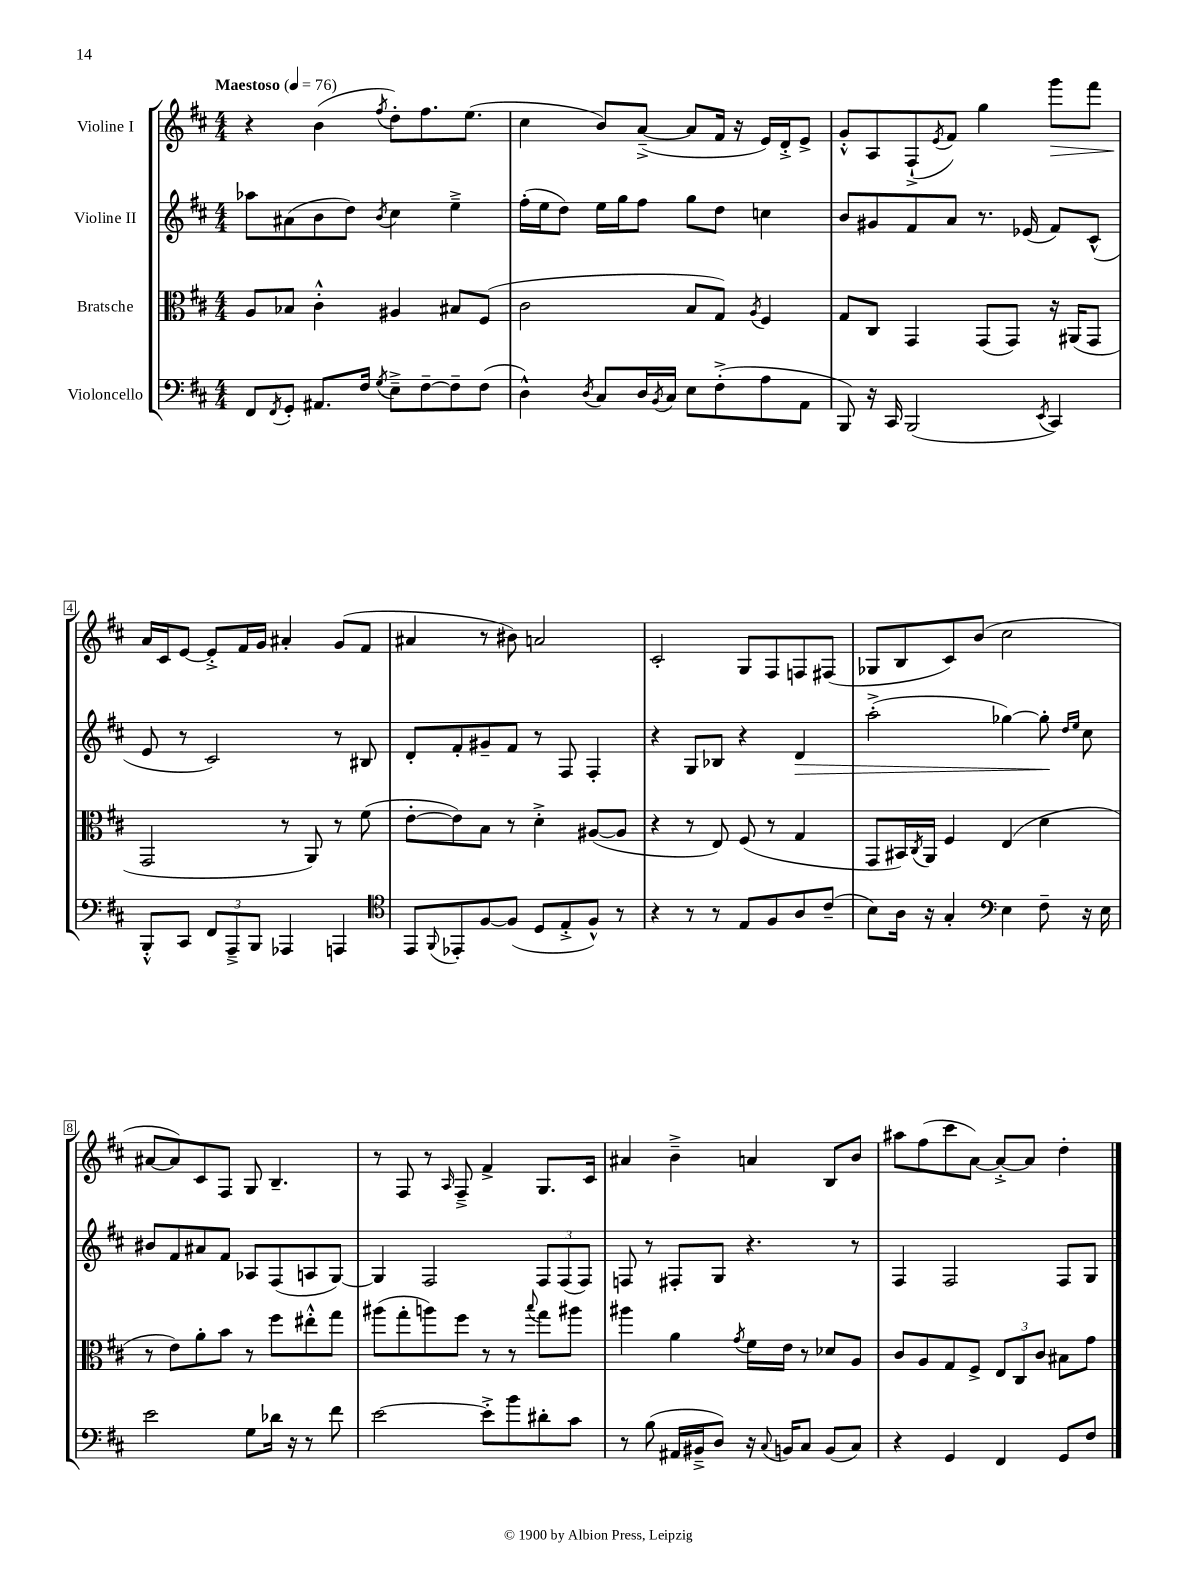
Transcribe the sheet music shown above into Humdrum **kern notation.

**kern	**kern	**kern	**dynam	**kern	**dynam
*part4	*part3	*part2	*part2	*part1	*part1
*staff4	*staff3	*staff2	*staff2	*staff1	*staff1
*I"Violoncello	*I"Bratsche	*I"Violine II	*	*I"Violine I	*
*clefF4	*clefC3	*clefG2	*	*clefG2	*
*k[f#c#]	*k[f#c#]	*k[f#c#]	*	*k[f#c#]	*
*M4/4	*M4/4	*M4/4	*	*M4/4	*
*MM76	*MM76	*MM76	*	*MM76	*
=1	=1	=1	=1	=1	=1
!	!	!	!	!LO:TX:a:B:t=Maestoso	!
8FF#/L	8A/L	8aa-X\L	.	4r	.
8qFF#/	.	.	.	.	.
8GG'/J	8B-X/J	(8a#X\	.	.	.
8.AA#X/L	4c#'^^\	8b\	.	(4b\	.
.	.	8dd\J)	.	.	.
16F#/Jk	.	.	.	.	.
8qG/	.	8qb/	.	8qff#/	.
8E~^\L	4A#X/	4cc#\	.	8dd'\L)	.
[8F#~\	.	.	.	8.ff#\	.
8F#~\]	8B#X/L	4ee~^\	.	.	.
.	.	.	.	(8.ee\J	.
(8F#\J	(8F#/J	.	.	.	.
=2	=2	=2	=2	=2	=2
4D^^\)	2c#\	(16ff#'\LL	.	4cc#\	.
.	.	16ee\J	.	.	.
.	.	8dd\J)	.	.	.
8qD/	.	.	.	.	.
8C#/L	.	16ee\LL	.	8b/L)	.
.	.	16gg\J	.	.	.
16D/L	.	8ff#\J	.	([8a~^/J	.
8qBB/	.	.	.	.	.
16C#/JJ	.	.	.	.	.
8E\L	8B/L	8gg\L	.	8a/L]	.
(8F#'^\	8G/J)	8dd\J	.	16f#/Jk	.
.	.	.	.	16r	.
.	8qA/	.	.	.	.
8A\	4F#/	4ccn\	.	16e/LL)	.
.	.	.	.	16d'^/J	.
8AA\J	.	.	.	8e^/J	.
=3	=3	=3	=3	=3	=3
8BBB/)	8G/L	8b/L	.	8g'^^/L	.
16r	8C#/J	8g#X/	.	8A/	.
16CC#/	.	.	.	.	.
(2BBB/	4GG/	8f#/	.	(8F#`^/	.
.	.	.	.	8qe/	.
.	.	8a/J	.	8f#/J)	.
.	(8GG/L	8.r	.	4gg\	.
.	8GG/J)	.	.	.	.
.	.	(16e-X/	.	.	.
8qEE/	.	.	.	.	.
!	!	!	!	!	!LO:HP:b
4CC#/)	16r	8f#/L)	.	8ggg\L	>
.	(16AA#X/KL	.	.	.	.
.	8GG/J	(8c#^^/J	.	8fff#\J	.
!!LO:LB:g=z
=4	=4	=4	=4	=4	=4
8BBB'^^/L	2GG/	8e/	.	16a/LL	.
.	.	.	.	16c#/J	]
8CC#/J	.	8r	.	[8e/J	.
12FF#/L	.	2c#/)	.	8e'^/L]	.
12AAA~^/	.	.	.	.	.
.	.	.	.	16f#/L	.
12BBB/J	.	.	.	.	.
.	.	.	.	16g/JJ	.
4AAA-X/	8r	.	.	4a#X'/	.
.	8AA/)	.	.	.	.
4AAAn/	8r	8r	.	(8g/L	.
.	(8f#\	8B#X/	.	8f#/J	.
=5	=5	=5	=5	=5	=5
*clefC4	*	*	*	*	*
8EE/L	[8e'\L	8d'/L	.	4a#X/	.
8qqFF#/	.	.	.	.	.
8EE-X'/	8e\])	8f#'/	.	.	.
[8F#/	8B\J	8g#X~/	.	8r	.
(8F#/J]	8r	8f#/J	.	8b#X\)	.
8D/L	4d'^\	8r	.	2an/	.
8E'^/	.	8F#/	.	.	.
8F#^^/J)	([8A#X/L	4F#'/	.	.	.
8r	8A#/J]	.	.	.	.
=6	=6	=6	=6	=6	=6
4r	4r	4r	.	2c#'/	.
8r	8r	8G/L	.	.	.
8r	8E/)	8B-X/J	.	.	.
8E/L	(8F#/	4r	.	8G/L	.
8F#/	8r	.	.	8F#/	.
!	!	!	!LO:HP:b	!	!
8A/	4G/	4d/	>	8Fn/	.
(8c#~/J	.	.	.	(8F#X/J	.
=7	=7	=7	=7	=7	=7
8B\L)	8GG/L	(2aa'^\	.	8G-X/L	.
16A\Jk	16BB#X/L)	.	.	8B/	.
.	8qC#/	.	.	.	.
16r	16AA/JJ	.	.	.	.
4G'/	4F#/	.	.	8c#/)	.
.	.	.	.	(8b/J	.
*clefF4	*	*	*	*	*
4E\	(4E/	[4gg-X\)	.	2cc#\	.
8F#~\	4d\	8gg-'\]	.	.	.
.	.	16qqdd/LL	.	.	.
.	.	16qqee/JJ	.	.	.
16r	.	8cc#\	]	.	.
16E\	.	.	.	.	.
!!LO:LB:g=z
=8	=8	=8	=8	=8	=8
2e\	8r	8b#X/L	.	[8a#X/L	.
.	8e\L)	8f#/	.	8a#/])	.
.	8a'\	8a#X/	.	8c#/	.
.	8b\J	8f#/J	.	8F#/J	.
8G\L	8r	8A-X/L	.	8G/	.
16d-X\Jk	8ff#\L	(8F#/	.	4.B~/	.
16r	.	.	.	.	.
8r	8ee#X'^^\	8An/	.	.	.
8f#\	8gg\J	[8G/J)	.	.	.
=9	=9	=9	=9	=9	=9
[2e\	(8aa#X\L	4G/]	.	8r	.
.	8gg'\	.	.	8F#/	.
.	8aan\)	2F#/	.	8r	.
.	.	.	.	16qqA/	.
.	8ff#\J	.	.	8F#~^/	.
8e'^\L]	8r	.	.	4f#^/	.
8b\	8r	.	.	.	.
.	8qqbb/	.	.	.	.
8d#X'\	8gg\L	12F#/L	.	8.G/L	.
.	.	(12F#/	.	.	.
8c#\J	8aa#X\J	.	.	.	.
.	.	12F#/J)	.	.	.
.	.	.	.	16c#/Jk	.
=10	=10	=10	=10	=10	=10
8r	4aa#X\	8Fn/	.	4a#X/	.
(8B\	.	8r	.	.	.
16AA#X/LL	4a\	8F#X'/L	.	4b~^\	.
16BB#X~^/J	.	.	.	.	.
8D/J)	.	8G/J	.	.	.
.	8qg/	.	.	.	.
16r	16f#\LL	4.r	.	4an/	.
8qqC#/	.	.	.	.	.
16BBn/KL	16e\JJ	.	.	.	.
8C#/J	8r	.	.	.	.
(8BB/L	8d-X/L	.	.	8B/L	.
8C#/J)	8A/J	8r	.	8b/J	.
=11	=11	=11	=11	=11	=11
4r	8c#/L	4F#/	.	8aa#X\L	.
.	8A/	.	.	(8ff#\	.
4GG/	8G/	2F#/	.	8ccc#\	.
.	8F#^/J	.	.	[8a\J)	.
4FF#/	12E/L	.	.	8a'^/L_	.
.	12C#/	.	.	.	.
.	.	.	.	8a/J]	.
.	12c#/J	.	.	.	.
8GG/L	8B#X\L	8F#/L	.	4dd'\	.
8F#/J	8g\J	8G/J	.	.	.
==	==	==	==	==	==
*-	*-	*-	*-	*-	*-
